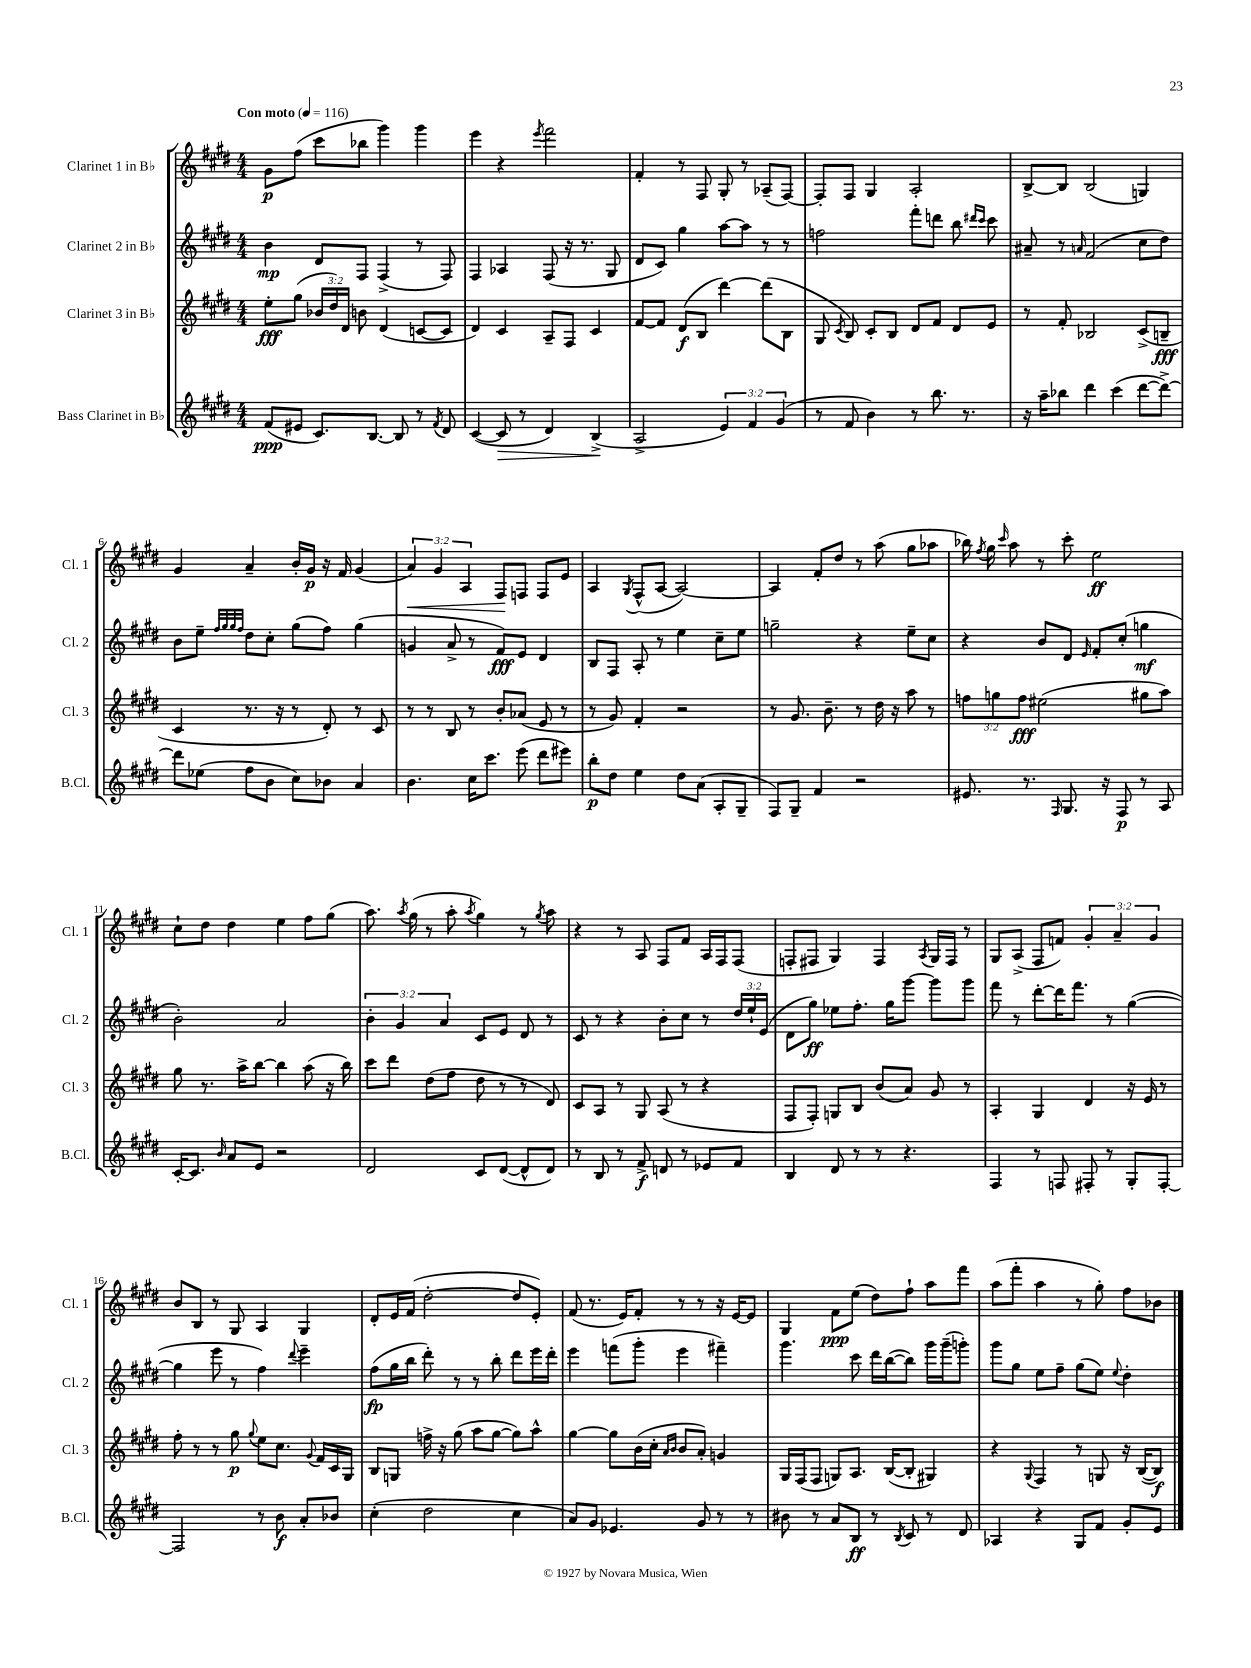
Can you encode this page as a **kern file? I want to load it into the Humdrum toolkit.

**kern	**kern	**kern	**kern
*staff4	*staff3	*staff2	*staff1
*clefG2	*clefG2	*clefG2	*clefG2
*k[f#c#g#d#]	*k[f#c#g#d#]	*k[f#c#g#d#]	*k[f#c#g#d#]
*M4/4	*M4/4	*M4/4	*M4/4
*MM116	*MM116	*MM116	*MM116
(8f#	8ee'	4b	8g#
8e#	(8gg#	.	(8ff#
8.c#)	24b-	8d#	8ccc#
.	24dd#)	.	.
.	24d#	.	.
.	8b	8F#	8bb-
[8.B	.	.	.
.	(4d#	(4F#^	4ggg#)
8B]	.	.	.
8r	[8c	8r	4ggg#
8qf#	.	.	.
8d#	8c]	8F#)	.
=	=	=	=
([4c#	4d#)	4F#	4eee
8c#]	4c#	4A-	4r
8r	.	.	.
.	.	.	8qeee
4d#)	8A~	(8F#	2fff#
.	8F#	16r	.
.	.	8.r	.
(4B^	4c#	.	.
.	.	8G#	.
=	=	=	=
2A^	[8f#	8d#	4f#'
.	8f#]	8c#)	.
.	(8d#	4gg#	8r
.	8B	.	8F#
6e)	[4ddd#)	[8aa	8G#'
.	.	8aa]	8r
6f#	.	.	.
.	(8ddd#]	8r	(8A-~
(6g#	.	.	.
.	8B	8r	[8F#)
=	=	=	=
8r	8G#	2ff	8F#']
.	8qc#	.	.
8f#	8B)	.	8F#
4b)	8c#'	.	4G#
.	8B	.	.
8r	8d#	8fff#'	2A'
8.bb	8f#	8ddd	.
.	8d#	8bb	.
8.r	.	.	.
.	.	16qqddd#	.
.	.	16qqccc#	.
.	8e	8ccc#	.
=	=	=	=
16r	8r	8a#~	[8B^
16aa~	.	.	.
8bb-	8f#'	8r	8B]
.	.	16qqa	.
4ddd#	2B-	(2f#	(2B
(4ccc#	.	.	.
[8ddd#	(8c#^	8cc#	4G)
8ddd#^_)	8B~	8dd#)	.
=	=	=	=
8ddd#]	4c#	8b	4g#
(8ee-	.	8ee~	.
.	.	32qqff#	.
.	.	32qqgg#	.
.	.	32qqgg#	.
.	.	32qqff#	.
8ff#	8.r	8dd#	4a~
8b	.	8cc#'	.
.	16r	.	.
8cc#)	8r	(8gg#	16b'
.	.	.	16g#
8b-	8d#')	8ff#)	16r
.	.	.	16f#
4a	8r	(4gg#	(4g#
.	8c#	.	.
=	=	=	=
4.b	8r	4g	6a)
.	8r	.	.
.	.	.	6g#
.	8B	8a^	.
.	.	.	6A
16cc#	8r	8r	.
8.ccc#	.	.	.
.	8b'	8f#)	8F#
(8eee	(8a-	8e	8F
8ddd#	8e	4d#	8F
8eee#)	8r	.	8e
=	=	=	=
8bb'	8r	8B	4A
8dd#	8g#)	8F#	.
.	.	.	8qG#
4ee	4f#'	8A'	(8F#^^
.	.	8r	[8A
8dd#	2r	4ee	2A_)
(8a	.	.	.
8A'	.	8cc#~	.
8G#~	.	8ee	.
=	=	=	=
8F#)	8r	2gg~	4A]
8G#~	8.g#	.	.
4f#	.	.	8f#'
.	8.b~	.	.
.	.	.	8dd#
2r	8r	4r	8r
.	16dd#	.	(8aa
.	16r	.	.
.	8aa	8ee~	8gg#
.	8r	8cc#	8aa-
=	=	=	=
8.e#	12ff	4r	16bb-)
.	.	.	8qff#
.	.	.	16gg#
.	12gg	.	.
.	.	.	16qqccc#
.	.	.	8aa
.	12ff	.	.
8.r	.	.	.
.	(2ee#	8b	8r
16qqF#	.	.	.
8.G#	.	8d#	8ccc#'
.	.	16qqe	.
.	.	8f#'	2ee
16r	.	.	.
8F#	.	(8cc#'	.
8r	8gg#	4gg	.
8A	8aa)	.	.
=	=	=	=
[16c#'	8gg#	2b')	8cc#`
8.c#]	.	.	.
.	8.r	.	8dd#
16qqb	.	.	.
8a	.	.	4dd#
.	16aa^	.	.
8e	[8bb	.	.
2r	4bb]	2a	4ee
.	(8aa	.	8ff#
.	16r	.	(8gg#
.	16bb)	.	.
=	=	=	=
2d#	8ccc#	6b'	8.aa)
.	8ddd#	.	.
.	.	6g#	.
.	.	.	8qaa
.	.	.	(16gg#
.	(8dd#	.	8r
.	.	6a	.
.	8ff#	.	8aa'
.	.	.	8qaa
8c#	8dd#	8c#	4gg#)
([8d#	8r	8e	.
8d#^^]	8r	8d#	8r
.	.	.	8qgg#
8d#)	8d#)	8r	8aa
=	=	=	=
8r	8c#	8c#	4r
8B	8A	8r	.
8r	8r	4r	8r
8f#^	8G#	.	8A
8d	(8A	8b'	8F#
8r	8r	8cc#	8f#
8e-	4r	8r	16A
.	.	.	16F#
8f#	.	24dd#	(8F#
.	.	24ee`	.
.	.	(24e	.
=	=	=	=
4B	8F#	8d#	8F'
.	8F#')	8gg#)	8F#
8d#	8G	8ee-	4G#)
8r	8B	8.ff#'	.
8r	(8b	.	4F#
.	.	16gg#	.
4.r	8a)	[8ggg#	.
.	.	.	8qA
.	8g#	8ggg#]	16G#
.	.	.	16F#
.	8r	8ggg#	8r
=	=	=	=
4F#	4A'	8fff#	8G#
.	.	8r	(8A^
8r	4G#	[8ddd#'	8F#
8F	.	16ddd#]	8f)
.	.	8.fff#	.
8F#'	4d#	.	6g#'
8r	.	8r	.
.	.	.	6a~
8G#'	16r	([4gg#	.
.	16e	.	.
.	.	.	6g#
[8F#'	8r	.	.
=	=	=	=
2F#]	8ff#'	4gg#]	8b
.	8r	.	8B
.	8r	8eee	8r
.	8gg#	8r	8G#
.	8qqgg#	.	.
8r	8ee	4ff#)	4A
8b	8.cc#	.	.
.	.	8qqddd#	.
8a'	.	4eee~	4G#
.	8qqg#	.	.
.	16f#	.	.
8b-	16c#	.	.
.	16G#	.	.
=	=	=	=
(4cc#'	8B	(8ff#	8d#'
.	8G	16gg#	16e
.	.	16bb	(16f#
2dd#	16ff^	8ddd#')	[2dd#'
.	16r	.	.
.	(8gg#	8r	.
.	8aa	8r	.
.	[8gg#	8bb'	.
4cc#	8gg#])	8ddd#	8dd#]
.	8aa^^	16eee	8e')
.	.	16ddd#'	.
=	=	=	=
8a)	[4gg#	4eee	(8f#
8g#	.	.	8.r
4.e-	8gg#]	(8fff	.
.	.	.	16e)
.	(16b	8ggg#'	8f#'
.	16cc#'	.	.
.	16qqa	.	.
.	16qqb	.	.
.	8b	4eee	8r
8g#	8a')	.	8r
8r	4g	4fff#~)	16r
.	.	.	[16e
8r	.	.	8e]
=	=	=	=
8b#	16G#	4.ggg#	4G#
.	(16F#	.	.
8r	8F#	.	.
8a	8G)	.	8f#
8B	8.A	8ccc#	(8ee
8r	.	16ddd#	8dd#)
.	([16B	([16bb	.
8qB	.	.	.
8c#	8B']	8bb])	8ff#`
8r	4G#)	16ggg#	8aa
.	.	(16ggg#~	.
8d#	.	8ggg')	8fff#
=	=	=	=
4A-	4r	8ggg#	(8aa
.	.	8gg#	8fff#'
.	8qqG#	.	.
4r	4F#	8ee	4aa
.	.	8ff#~	.
8G#	8r	(8gg#	8r
8f#	8G	8ee)	8gg#')
.	.	8qqee	.
8g#'	16r	4dd#'	8ff#
.	([16B	.	.
8e	8B])	.	8b-
==	==	==	==
*-	*-	*-	*-
